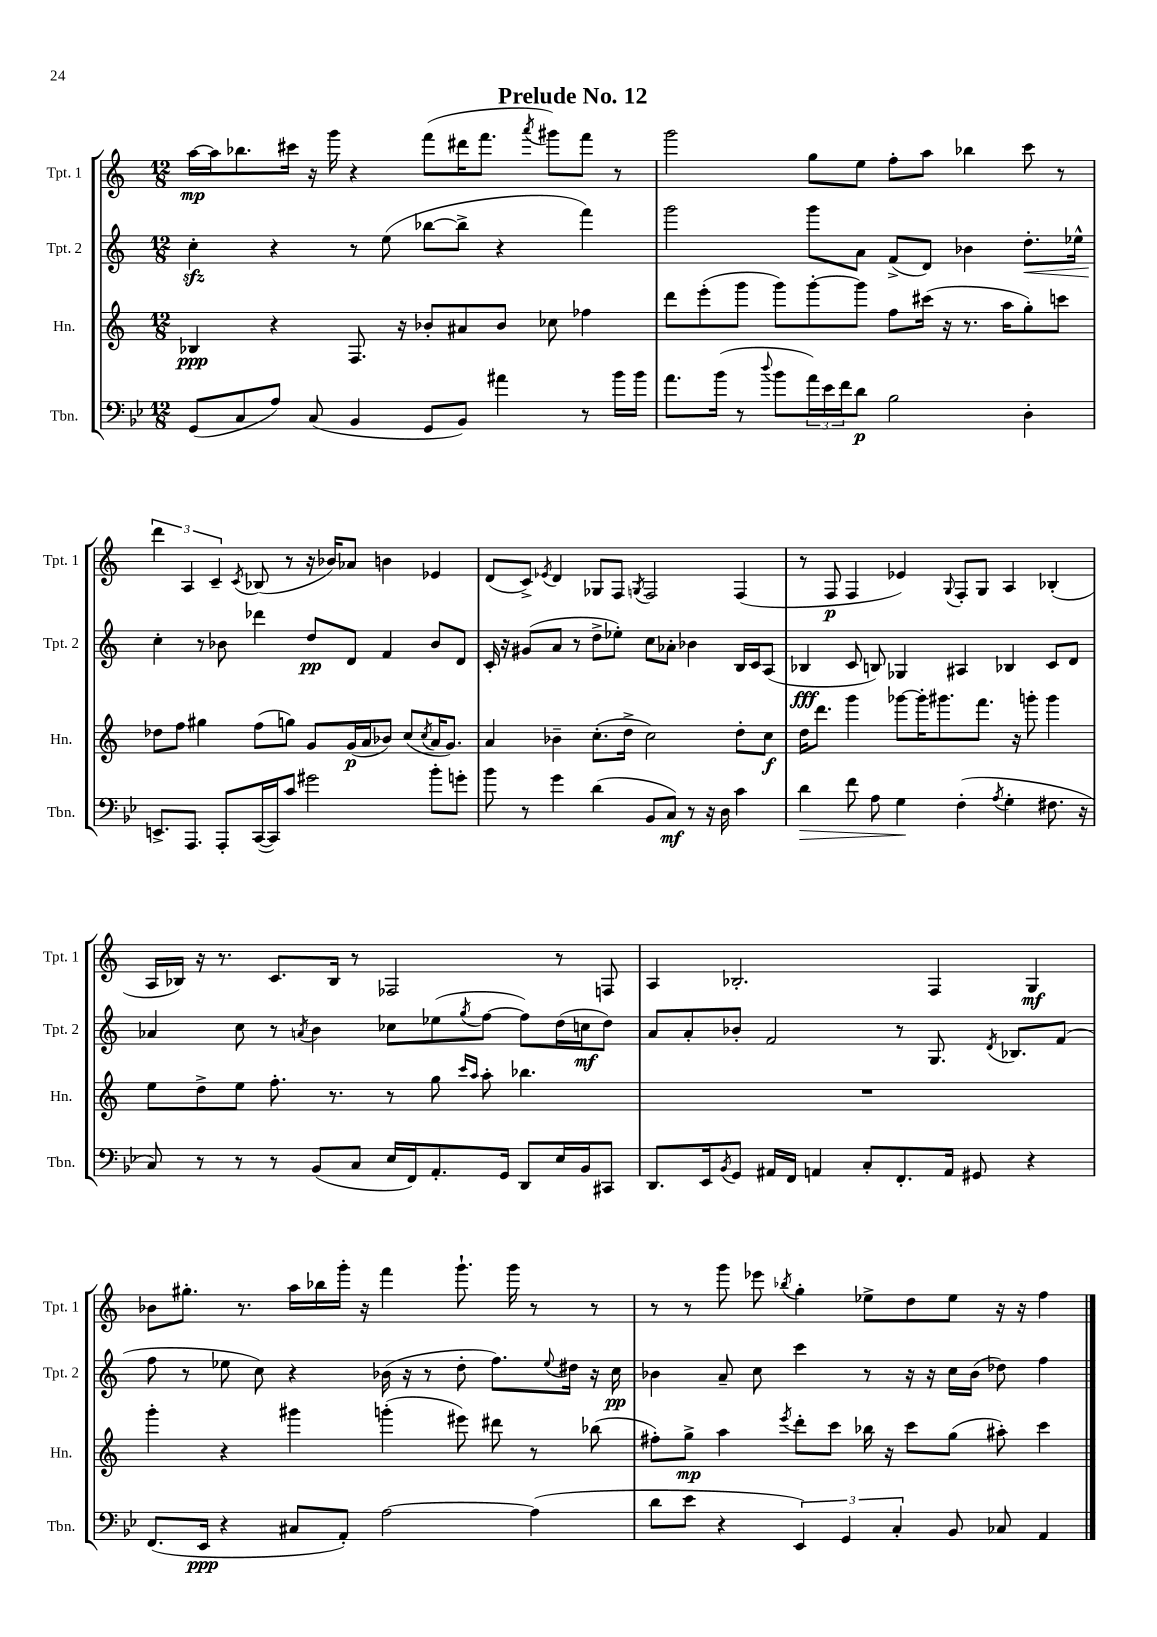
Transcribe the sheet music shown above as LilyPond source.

\header { title = "Prelude No. 12" }
<<
\new StaffGroup <<
\new Staff = "s0" \with { instrumentName = "Tpt. 1" shortInstrumentName = "Tpt. 1" } {
    \clef treble \key c \major \numericTimeSignature \time 12/8
    a''16~\mp a''16 bes''8. cis'''16 r16 g'''16 r4 f'''8( dis'''16 f'''8. \acciaccatura { a'''8 } gis'''8) f'''8 r8 |
    g'''2 g''8 e''8 f''8-. a''8 bes''4 c'''8 r8 |
    \tuplet 3/2 { d'''4 a4 c'4-- } \acciaccatura { c'8 } bes8( r8 r16 bes'16) aes'8 b'4 ees'4 |
    d'8( c'8->) \acciaccatura { ees'8 } d'4 ges8 f8 \acciaccatura { g8 } f2 f4( |
    r8 f8\p f4 ees'4) \appoggiatura { g8 } f8-. g8 a4 bes4-.( |
    a16 bes16) r16 r8. c'8. bes16 r8 fes2 r8 f8 |
    a4 bes2.-. f4 g4\mf |
    bes'8 gis''8.-. r8. a''16 bes''16 g'''16-. r16 f'''4 g'''8.-! g'''16 r8 r8 |
    r8 r8 g'''8 ees'''8 \acciaccatura { bes''8 } g''4-. ees''8-> d''8 ees''8 r16 r16 f''4 \bar "|." |
}
\new Staff = "s1" \with { instrumentName = "Tpt. 2" shortInstrumentName = "Tpt. 2" } {
    \clef treble \key c \major \numericTimeSignature \time 12/8
    c''4-.\sfz r4 r8 e''8( bes''8~ bes''8-> r4 f'''4) |
    g'''2 g'''8 a'8 f'8->( d'8) bes'4 d''8.-.\< ees''16-^ |
    c''4-.\! r8 bes'8 des'''4 d''8\pp d'8 f'4 bes'8 d'8 |
    c'16-. r16 gis'8( a'8 r8 d''8-> ees''8-.) c''8 aes'8-. bes'4 b16 c'16 a8( |
    bes4\fff c'8 b8) ges4 ais4 bes4 c'8 d'8 |
    aes'4 c''8 r8 \acciaccatura { a'8 } b'4 ces''8 ees''8( \acciaccatura { g''8 } f''8~ f''8) d''16( c''16\mf d''8) |
    a'8 a'8-. bes'8-. f'2 r8 g8. \acciaccatura { d'8 } bes8. f'8( |
    f''8 r8 ees''8 c''8) r4 bes'16( r16 r8 d''8-. f''8.) \appoggiatura { ees''8 } dis''16 r16 c''16\pp |
    bes'4 a'8-- c''8 c'''4 r8 r16 r16 c''16 bes'16( des''8) f''4 \bar "|." |
}
\new Staff = "s2" \with { instrumentName = "Hn." shortInstrumentName = "Hn." } {
    \clef treble \key c \major \numericTimeSignature \time 12/8
    bes4\ppp r4 f8. r16 bes'8-. ais'8 bes'8 ces''8 fes''4 |
    d'''8 e'''8-.( g'''8 g'''8) g'''8~-. g'''8 f''8 cis'''16( r16 r8. a''16 g''8-.) c'''8 |
    des''8 f''8 gis''4 f''8( g''8) g'8 g'16\p( a'16 bes'8) c''8( \acciaccatura { c''8 } a'16 g'8.) |
    a'4 bes'4-- c''8.-.( d''16-> c''2) d''8-. c''8\f |
    d''16 d'''8. g'''4 ges'''8~ ges'''16-. gis'''8. f'''8. r16 g'''8-. g'''4 |
    e''8 d''8-> e''8 f''8.-. r8. r8 g''8 \grace { c'''16 a''16 } a''8-. bes''4. |
    R1. |
    g'''4-. r4 gis'''4 g'''4-.( eis'''8) dis'''8 r8 bes''8( |
    fis''8-.) g''8->\mp a''4 \acciaccatura { e'''8 } d'''8-. c'''8 bes''16 r16 c'''8 g''8( ais''8-.) c'''4 \bar "|." |
}
\new Staff = "s3" \with { instrumentName = "Tbn." shortInstrumentName = "Tbn." } {
    \clef bass \key bes \major \numericTimeSignature \time 12/8
    g,8( c8 a8) c8( bes,4 g,8 bes,8) ais'4 r8 bes'16 bes'16 |
    a'8. bes'16( r8 \appoggiatura { d''8 } bes'8 \tuplet 3/2 { a'16) ees'16 f'16 } d'8\p bes2 d4-. |
    e,8.-> a,,8. a,,8-. c,16~( c,16) c'8 gis'2 bes'8-. g'8-. |
    bes'8 r8 g'4 d'4( bes,8 c8\mf) r8 r16 d16 c'4 |
    d'4\> f'8 a8 g4\! f4-.( \acciaccatura { a8 } g4-. fis8. r16 |
    c8) r8 r8 r8 bes,8( c8 ees16 f,16) a,8.-. g,16 d,8 ees16 bes,16 cis,8 |
    d,8. ees,16 \acciaccatura { bes,8 } g,8 ais,16 f,16 a,4 c8-. f,8.-. a,16 gis,8 r4 |
    f,8.( ees,16\ppp r4 cis8 a,8-.) a2~ a4( |
    d'8 ees'8 r4 \tuplet 3/2 { ees,4) g,4 c4-. } bes,8 ces8 a,4 \bar "|." |
}
>>
>>
\layout { \context { \Score \remove "Bar_number_engraver" } }
